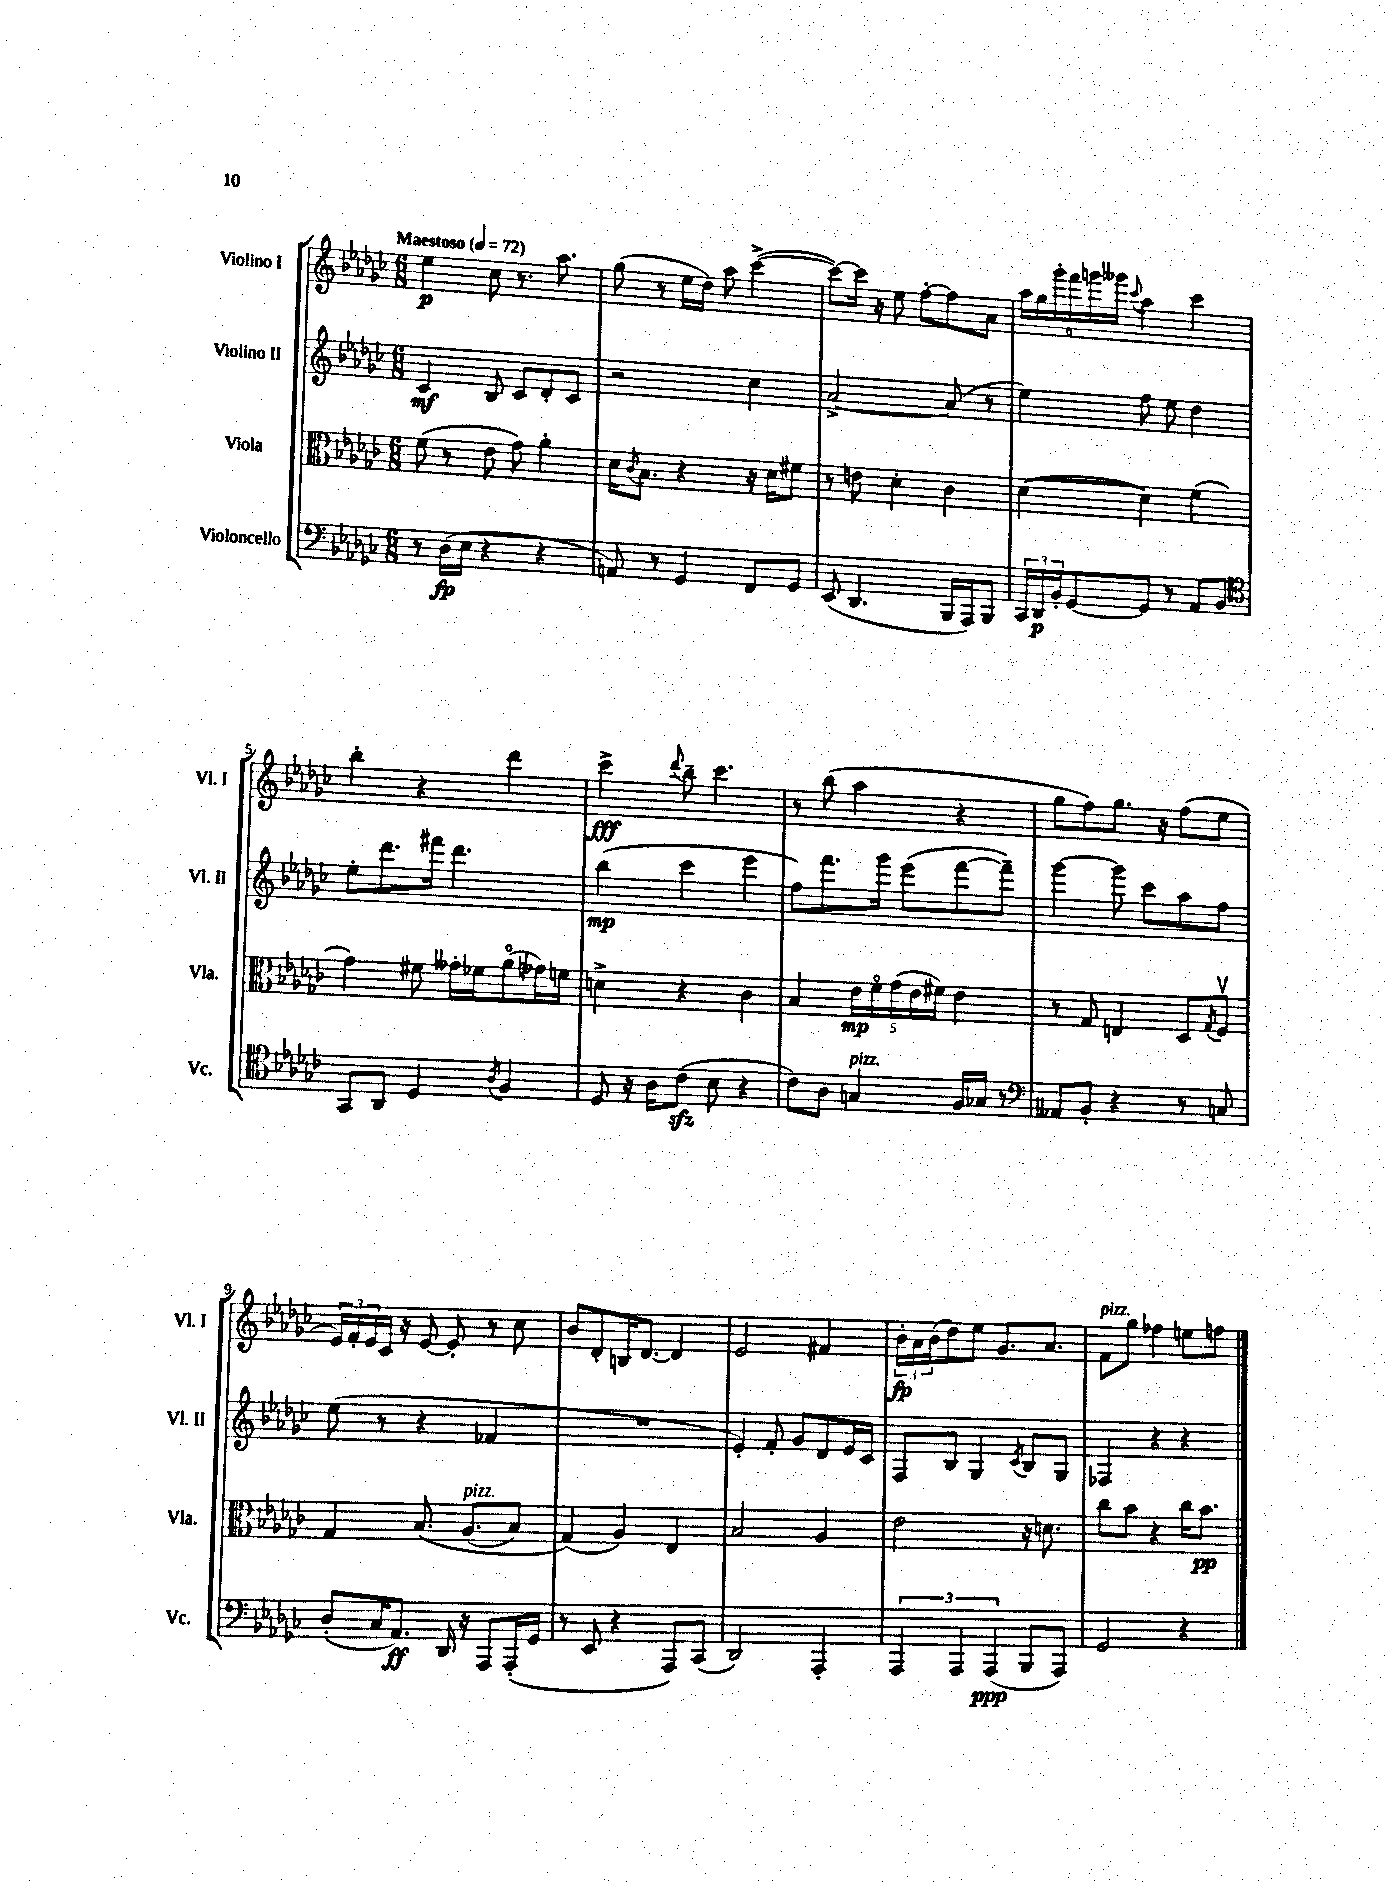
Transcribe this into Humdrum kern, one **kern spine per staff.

**kern	**dynam	**kern	**dynam	**kern	**dynam	**kern	**dynam
*part4	*part4	*part3	*part3	*part2	*part2	*part1	*part1
*staff4	*staff4	*staff3	*staff3	*staff2	*staff2	*staff1	*staff1
*I"Violoncello	*	*I"Viola	*	*I"Violino II	*	*I"Violino I	*
*I'Vc.	*	*I'Vla.	*	*I'Vl. II	*	*I'Vl. I	*
*clefF4	*	*clefC3	*	*clefG2	*	*clefG2	*
*k[b-e-a-d-g-c-]	*	*k[b-e-a-d-g-c-]	*	*k[b-e-a-d-g-c-]	*	*k[b-e-a-d-g-c-]	*
*M6/8	*	*M6/8	*	*M6/8	*	*M6/8	*
*MM72	*	*MM72	*	*MM72	*	*MM72	*
=1	=1	=1	=1	=1	=1	=1	=1
!	!	!	!	!	!	!LO:TX:a:B:t=Maestoso	!
8r	.	(8f\	.	4c-/	mf	4ee-\	p
(16D-\LL	fp	8r	.	.	.	.	.
16E-\JJ	.	.	.	.	.	.	.
4r	.	8e-\	.	8B-/	.	8cc-\	.
.	.	8g-\)	.	8c-/L	.	8.r	.
4r	.	4a-'\	.	8d-'/	.	.	.
.	.	.	.	.	.	8.aa-\	.
.	.	.	.	8c-/J	.	.	.
=2	=2	=2	=2	=2	=2	=2	=2
8AAn/)	.	16d-\KL	.	2r	.	(8gg-\	.
.	.	8qqc-/	.	.	.	.	.
.	.	8.B-\J	.	.	.	.	.
8r	.	.	.	.	.	8r	.
4GG-/	.	4r	.	.	.	16ee-\LL	.
.	.	.	.	.	.	16dd-\JJ)	.
.	.	.	.	.	.	8aa-\	.
8FF/L	.	16r	.	4cc-\	.	([4ccc-^\	.
.	.	16d-\KL	.	.	.	.	.
8GG-/J	.	8f#X\J	.	.	.	.	.
=3	=3	=3	=3	=3	=3	=3	=3
(8EE-/	.	8r	.	[2a-^/	.	8ccc-\L_)	.
4.DD-/	.	8en\	.	.	.	16ccc-\Jk]	.
.	.	.	.	.	.	16r	.
.	.	4d-'\	.	.	.	8ee-\	.
.	.	.	.	.	.	[8ff'\L	.
16BBB-/LL	.	4c-\	.	(8a-/]	.	8ff\]	.
16AAA-/J)	.	.	.	.	.	.	.
8BBB-/J	.	.	.	8r	.	8a-\J	.
=4	=4	=4	=4	=4	=4	=4	=4
24CC-/LL	.	([4d-\	.	4ee-\)	.	24aa-\LL	.
24DD-/	p	.	.	.	.	24gg-\	.
24BB-'/J	.	.	.	.	.	24ggg-'\	.
[8GG-/	.	.	.	.	.	24fff\	.
.	.	.	.	.	.	24gggn\	.
.	.	.	.	.	.	24ggg--X\JJ	.
.	.	.	.	.	.	8qqccc-/	.
8GG-/J]	.	4d-\])	.	8ff\	.	4aa-\	.
8r	.	.	.	8ee-\	.	.	.
8AA-/L	.	(4f\	.	4dd-\	.	4ccc-\	.
8BB-/J	.	.	.	.	.	.	.
!!LO:LB:g=z
=5	=5	=5	=5	=5	=5	=5	=5
*clefC4	*	*	*	*	*	*	*
8GG-/L	.	4g-\)	.	8ee-'\L	.	4bb-'\	.
8AA-/J	.	.	.	8.ddd-\	.	.	.
4D-/	.	8f#X\	.	.	.	4r	.
.	.	.	.	16fff#X\Jk	.	.	.
.	.	16g--X'\LL	.	4.ddd-\	.	.	.
.	.	16f-X\J	.	.	.	.	.
8qA-/	.	.	.	.	.	.	.
4F/	.	(8a-\	.	.	.	4ddd-\	.
.	.	16g-X\L)	.	.	.	.	.
.	.	16fn\JJ	.	.	.	.	.
=6	=6	=6	=6	=6	=6	=6	=6
8D-/	.	4dn^\	.	(4bb-\	mp	4ccc-^\	fff
16r	.	.	.	.	.	.	.
16A-\KL	.	.	.	.	.	.	.
.	.	.	.	.	.	8qqddd-/	.
(8c-zz\J	.	4r	.	4ccc-\	.	8bb-~\	.
8B-\	.	.	.	.	.	4.ccc-\	.
4r	.	4c-\	.	4eee-\	.	.	.
=7	=7	=7	=7	=7	=7	=7	=7
8c-\L)	.	4B-/	.	8ff\L)	.	8r	.
8A-\J	.	.	.	8.fff\	.	(8bb-\	.
!LO:TX:a:i:t=pizz.	!	!	!	!	!	!	!
4Gn/	.	20e-\LL	mp	.	.	4aa-\	.
.	.	20f\	.	.	.	.	.
.	.	.	.	16ggg-\Jk	.	.	.
.	.	(20g-\	.	.	.	.	.
.	.	.	.	(8eee-\L	.	.	.
.	.	20e-\	.	.	.	.	.
.	.	20f#X\JJ)	.	.	.	.	.
16F/LL	.	4e-\	.	[8fff\	.	4r	.
16G-X/JJ	.	.	.	.	.	.	.
8r	.	.	.	8fff~\J])	.	.	.
=8	=8	=8	=8	=8	=8	=8	=8
*clefF4	*	*	*	*	*	*	*
8AA--X/L	.	8r	.	[4ggg-\	.	8gg-\L	.
8BB-'/J	.	8G-/	.	.	.	8ff\)	.
4r	.	4En/	.	8ggg-\]	.	8.gg-\J	.
.	.	.	.	8ccc-\L	.	.	.
.	.	.	.	.	.	16r	.
8r	.	8D-/L	.	8aa-\	.	(8ff\L	.
.	.	8qG-/	.	.	.	.	.
8Cn/	.	8Fv/J	.	8ff\J	.	8ee-\J	.
!!LO:LB:g=z
=9	=9	=9	=9	=9	=9	=9	=9
(8D-'/L	.	4G-/	.	(8ee-\	.	24e-/LL)	.
.	.	.	.	.	.	24f'/	.
.	.	.	.	.	.	24e-/	.
16C-/K	.	.	.	8r	.	16c-/JJ	.
8.AA-/J)	ff	.	.	.	.	16r	.
.	.	(8.B-/	.	4r	.	[8e-/	.
16DD-/	.	.	.	.	.	8e-'/]	.
!	!	!LO:TX:a:i:t=pizz.	!	!	!	!	!
16r	.	(8.A-/L	.	.	.	.	.
8AAA-/L	.	.	.	4f-X/	.	8r	.
(16AAA-'/L	.	8B-/J)	.	.	.	8cc-\	.
16GG-/JJ	.	.	.	.	.	.	.
=10	=10	=10	=10	=10	=10	=10	=10
8r	.	(4G-/)	.	2.r	.	8b-/L	.
8EE-/	.	.	.	.	.	8d-'/	.
4r	.	4A-/)	.	.	.	16Bn/K	.
.	.	.	.	.	.	[8.d-/J	.
8AAA-/L)	.	4E-/	.	.	.	4d-/]	.
(8CC-/J	.	.	.	.	.	.	.
=11	=11	=11	=11	=11	=11	=11	=11
2DD-/)	.	2B-/	.	4e-'/)	.	2e-/	.
.	.	.	.	8f'/	.	.	.
.	.	.	.	8g-/L	.	.	.
4AAA-'/	.	4A-/	.	8d-/	.	4f#X/	.
.	.	.	.	16e-/L	.	.	.
.	.	.	.	16c-/JJ	.	.	.
=12	=12	=12	=12	=12	=12	=12	=12
6AAA-/	.	2e-\	.	8F/L	.	24b-'\LL	fp
.	.	.	.	.	.	24a-\	.
.	.	.	.	.	.	(24b-\J	.
.	.	.	.	8B-/J	.	8dd-\)	.
6AAA-/	.	.	.	.	.	.	.
.	.	.	.	4G-/	.	8ee-\J	.
(6AAA-/	ppp	.	.	.	.	.	.
.	.	.	.	.	.	8.g-/L	.
.	.	.	.	8qc-/	.	.	.
8BBB-/L	.	16r	.	8B-/L	.	.	.
.	.	8.dn\	.	.	.	8.a-/J	.
8AAA-/J)	.	.	.	8G-/J	.	.	.
=13	=13	=13	=13	=13	=13	=13	=13
!	!	!	!	!	!	!LO:TX:a:i:t=pizz.	!
2GG-/	.	8cc-\L	.	4F-X/	.	8f\L	.
.	.	8b-\J	.	.	.	8gg-\J	.
.	.	4r	.	4r	.	4ff-X\	.
4r	.	16cc-\KL	.	4r	.	8een\L	.
.	.	8.b-\J	pp	.	.	.	.
.	.	.	.	.	.	8ffn\J	.
==	==	==	==	==	==	==	==
*-	*-	*-	*-	*-	*-	*-	*-
